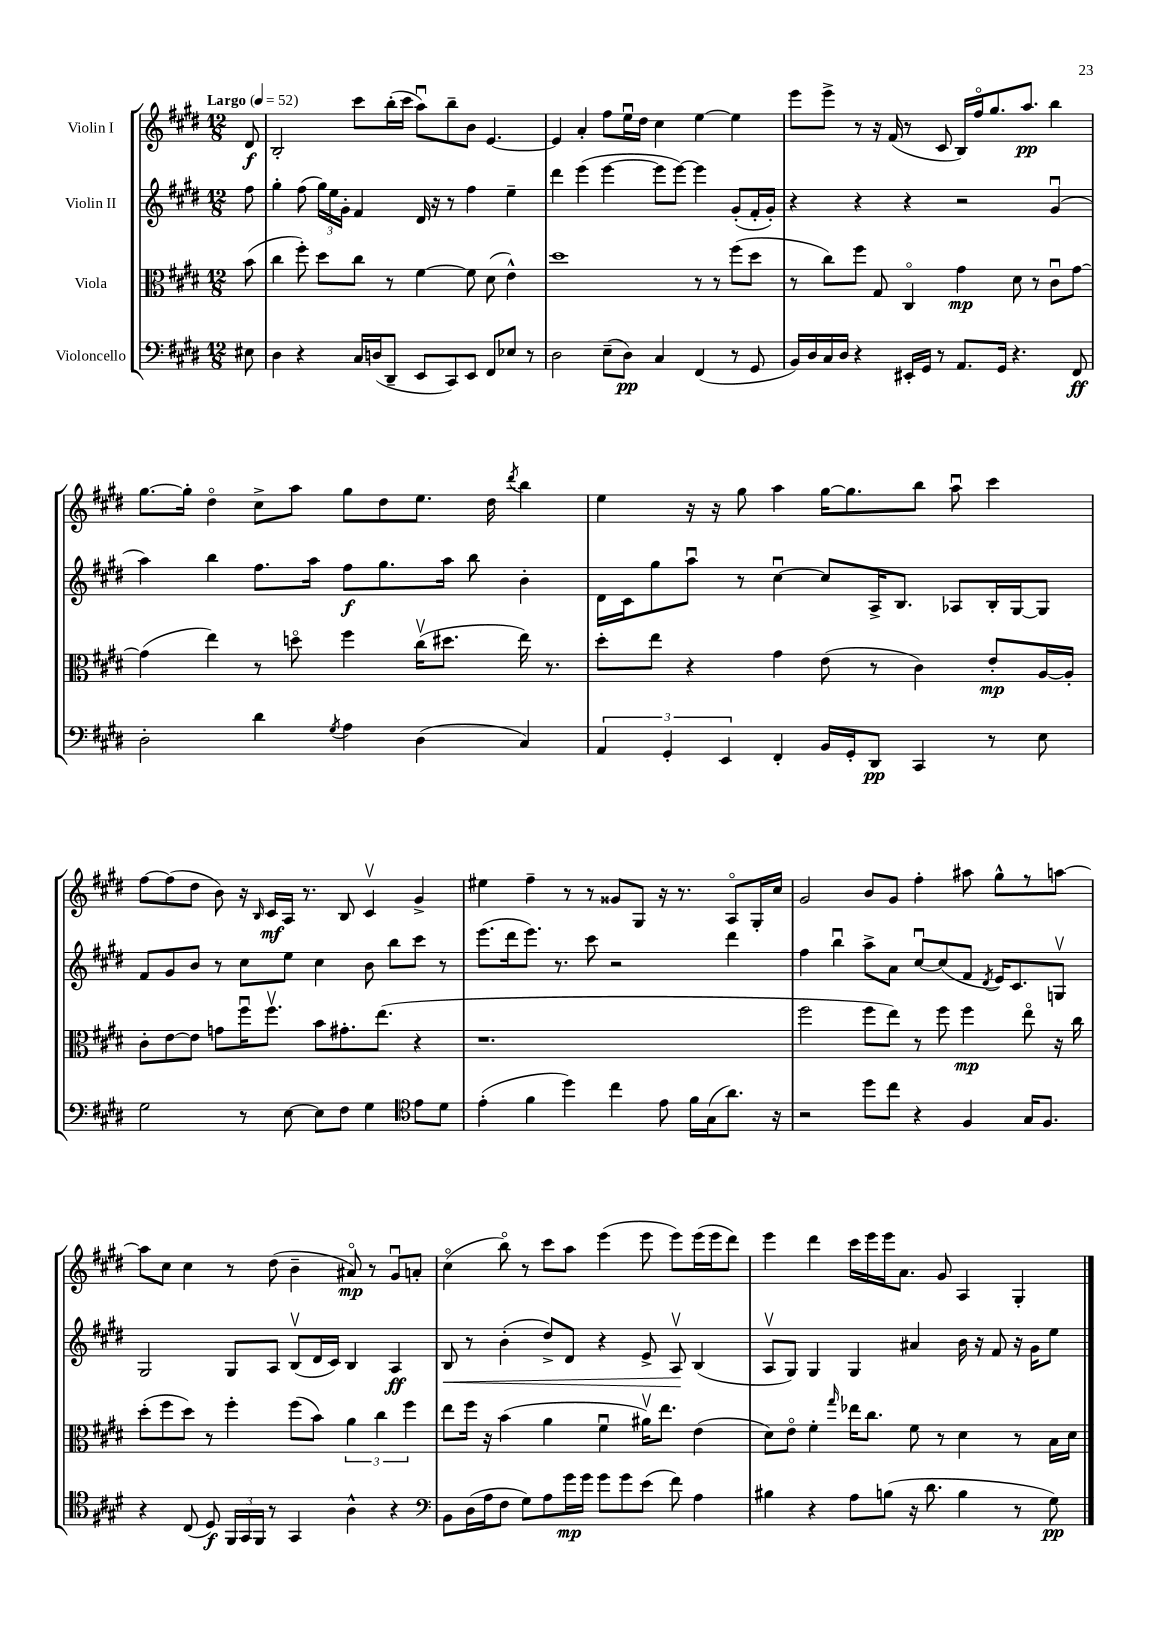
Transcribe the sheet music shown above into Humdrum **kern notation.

**kern	**dynam	**kern	**dynam	**kern	**dynam	**kern	**dynam
*part4	*part4	*part3	*part3	*part2	*part2	*part1	*part1
*staff4	*staff4	*staff3	*staff3	*staff2	*staff2	*staff1	*staff1
*I"Violoncello	*	*I"Viola	*	*I"Violin II	*	*I"Violin I	*
*clefF4	*	*clefC3	*	*clefG2	*	*clefG2	*
*k[f#c#g#d#]	*	*k[f#c#g#d#]	*	*k[f#c#g#d#]	*	*k[f#c#g#d#]	*
*M12/8	*	*M12/8	*	*M12/8	*	*M12/8	*
*MM52	*	*MM52	*	*MM52	*	*MM52	*
=	=	=	=	=	=	=	=
!	!	!	!	!	!	!LO:TX:a:B:t=Largo	!
8E#X\	.	(8b\	.	8ff#\	.	8d#/	f
=1	=1	=1	=1	=1	=1	=1	=1
4D#\	.	4cc#\	.	4gg#'\	.	2B'/	.
4r	.	8ff#'\)	.	(8ff#\	.	.	.
.	.	8dd#\L	.	24gg#\LL)	.	.	.
.	.	.	.	24ee\	.	.	.
.	.	.	.	24g#'\JJ	.	.	.
16C#/LL	.	8cc#\J	.	4f#/	.	8ccc#\L	.
(16Dn/J	.	.	.	.	.	.	.
8DD#~/J	.	8r	.	.	.	(16bb'\L	.
.	.	.	.	.	.	16ccc#\JJ	.
8EE/L	.	[4f#\	.	16d#/	.	8aau\L)	.
.	.	.	.	16r	.	.	.
8CC#/)	.	.	.	8r	.	8bb~\	.
8EE/J	.	8f#\]	.	4ff#\	.	8b\J	.
8FF#/L	.	(8d#\	.	.	.	[4.e/	.
8E-X/J	.	4e^^\)	.	4ee~\	.	.	.
8r	.	.	.	.	.	.	.
=2	=2	=2	=2	=2	=2	=2	=2
2D#\	.	1dd#	.	4ddd#\	.	4e/]	.
.	.	.	.	(4eee\	.	4a'/	.
(8E~\L	.	.	.	[4eee\	.	8ff#\L	.
8D#\J)	pp	.	.	.	.	16eeu\L	.
.	.	.	.	.	.	16dd#\JJ	.
4C#/	.	.	.	8eee\L]	.	4cc#\	.
.	.	.	.	[8eee\J)	.	.	.
(4FF#/	.	8r	.	4eee\]	.	[4ee\	.
.	.	8r	.	.	.	.	.
8r	.	(8ff#\L	.	(8g#'/L	.	4ee\]	.
8GG#/	.	8dd#\J	.	16f#'/L	.	.	.
.	.	.	.	16g#'/JJ)	.	.	.
=3	=3	=3	=3	=3	=3	=3	=3
16BB/LL)	.	8r	.	4r	.	8eee\L	.
16D#/	.	.	.	.	.	.	.
16C#/	.	8cc#\L)	.	.	.	8eee^\J	.
16D#/JJ	.	.	.	.	.	.	.
4r	.	8ff#\J	.	4r	.	8r	.
.	.	8G#/	.	.	.	16r	.
.	.	.	.	.	.	(16f#/	.
16EE#X'/LL	.	4C#/	.	4r	.	8r	.
16GG#/JJ	.	.	.	.	.	.	.
8r	.	.	.	.	.	8c#/	.
8.AA/L	.	4g#\	mp	2r	.	16B/LL)	.
.	.	.	.	.	.	16ff#/J	.
.	.	.	.	.	.	8.gg#/	.
16GG#/Jk	.	.	.	.	.	.	.
4.r	.	8d#\	.	.	.	.	.
.	.	.	.	.	.	8.aa/J	pp
.	.	8r	.	.	.	.	.
.	.	8c#u\L	.	(4g#u/	.	4bb\	.
8FF#/	ff	[8g#\J	.	.	.	.	.
!!LO:LB:g=z
=4	=4	=4	=4	=4	=4	=4	=4
2D#'\	.	(4g#\]	.	4aa\)	.	[8.gg#\L	.
.	.	.	.	.	.	16gg#'\Jk]	.
.	.	4ee\)	.	4bb\	.	4dd#\	.
4d#\	.	8r	.	8.ff#\L	.	8cc#^\L	.
.	.	8ddn\	.	.	.	8aa\J	.
.	.	.	.	16aa\Jk	.	.	.
8qG#/	.	.	.	.	.	.	.
4A\	.	4ff#\	.	8ff#\L	f	8gg#\L	.
.	.	.	.	8.gg#\	.	8dd#\	.
(4D#\	.	(16cc#v\KL	.	.	.	8.ee\J	.
.	.	8.dd#X\J	.	16aa\Jk	.	.	.
.	.	.	.	8bb\	.	.	.
.	.	.	.	.	.	16dd#\	.
.	.	.	.	.	.	8qddd#/	.
4C#/)	.	16ee\)	.	4b'\	.	4bb\	.
.	.	8.r	.	.	.	.	.
=5	=5	=5	=5	=5	=5	=5	=5
6AA/	.	8dd#'\L	.	16d#\LL	.	4ee\	.
.	.	.	.	16c#\J	.	.	.
.	.	8ee\J	.	8gg#\	.	.	.
6GG#'/	.	.	.	.	.	.	.
.	.	4r	.	8aau\J	.	16r	.
.	.	.	.	.	.	16r	.
6EE/	.	.	.	.	.	.	.
.	.	.	.	8r	.	8gg#\	.
4FF#'/	.	4g#\	.	[4cc#u\	.	4aa\	.
16BB/LL	.	(8e\	.	8cc#/L]	.	[16gg#\KL	.
16GG#'/J	.	.	.	.	.	8.gg#\]	.
8DD#/J	pp	8r	.	16A^/K	.	.	.
.	.	.	.	8.B/J	.	.	.
4CC#/	.	4c#\)	.	.	.	8bb\J	.
.	.	.	.	8A-X/L	.	8aau\	.
8r	.	8e'/L	mp	16B'/L	.	4ccc#\	.
.	.	.	.	[16G#/J	.	.	.
8E\	.	[16A/L	.	8G#/J]	.	.	.
.	.	16A'/JJ]	.	.	.	.	.
!!LO:LB:g=z
=6	=6	=6	=6	=6	=6	=6	=6
2G#\	.	8c#'\L	.	8f#/L	.	[8ff#\L	.
.	.	[8e\	.	8g#/	.	(8ff#\]	.
.	.	8e\J]	.	8b/J	.	8dd#\J	.
.	.	8gn\L	.	8r	.	8b\)	.
8r	.	16ff#u\K	.	8cc#\L	.	16r	.
.	.	.	.	.	.	16qqB/	.
.	.	8.ff#v\J	.	.	.	16c#/LL	mf
[8E\	.	.	.	8ee\J	.	16A/JJ	.
.	.	.	.	.	.	8.r	.
8E\L]	.	8b\L	.	4cc#\	.	.	.
8F#\J	.	8.g#X'\	.	.	.	8B/	.
4G#\	.	.	.	8b\	.	4c#v/	.
.	.	(8.ee\J	.	.	.	.	.
.	.	.	.	8bb\L	.	.	.
*clefC4	*	*	*	*	*	*	*
8e\L	.	4r	.	8ccc#\J	.	4g#^/	.
8d#\J	.	.	.	8r	.	.	.
=7	=7	=7	=7	=7	=7	=7	=7
(4e'\	.	1.r	.	(8.eee\L	.	4ee#X\	.
.	.	.	.	16ddd#\k	.	.	.
4f#\	.	.	.	8.eee\J)	.	4ff#~\	.
.	.	.	.	8.r	.	.	.
4dd#\)	.	.	.	.	.	8r	.
.	.	.	.	8ccc#\	.	8r	.
4cc#\	.	.	.	2r	.	8g##X/L	.
.	.	.	.	.	.	8G#/J	.
8e\	.	.	.	.	.	16r	.
.	.	.	.	.	.	8.r	.
16f#\LL	.	.	.	.	.	.	.
(16G#\J	.	.	.	.	.	.	.
8.a\J)	.	.	.	4ddd#\	.	8A/L	.
.	.	.	.	.	.	16G#'/L	.
16r	.	.	.	.	.	16cc#/JJ	.
=8	=8	=8	=8	=8	=8	=8	=8
2r	.	2ff#\	.	4ff#\	.	2g#/	.
.	.	.	.	4bbu\	.	.	.
8dd#\L	.	8ff#\L	.	8aa^\L	.	8b/L	.
8cc#\J	.	8ee\J)	.	8a\J	.	8g#/J	.
4r	.	8r	.	[8cc#u/L	.	4ff#'\	.
.	.	8ff#\	.	(8cc#/]	.	.	.
4F#/	.	4ff#\	mp	8f#/J	.	8aa#X\	.
.	.	.	.	8qd#/	.	.	.
.	.	.	.	16e/KL)	.	8gg#^^\L	.
.	.	.	.	8.c#/	.	.	.
16G#/KL	.	8ee\	.	.	.	8r	.
8.F#/J	.	.	.	.	.	.	.
.	.	16r	.	8Gnv/J	.	[8aan\J	.
.	.	16cc#\	.	.	.	.	.
!!LO:LB:g=z
=9	=9	=9	=9	=9	=9	=9	=9
4r	.	(8dd#'\L	.	2G#/	.	8aa\L]	.
.	.	8ff#\	.	.	.	8cc#\J	.
(8C#/	.	8dd#\J)	.	.	.	4cc#\	.
8D#/)	f	8r	.	.	.	.	.
24FF#/LL	.	4ff#'\	.	8G#/L	.	8r	.
24GG#/	.	.	.	.	.	.	.
24FF#/JJ	.	.	.	.	.	.	.
8r	.	.	.	8A/J	.	(8dd#\	.
4GG#/	.	(8ff#\L	.	(8Bv/L	.	4b~\	.
.	.	8b\J)	.	16d#/L	.	.	.
.	.	.	.	16c#/JJ)	.	.	.
4A^^\	.	6a\	.	4B/	.	8a#X/)	mp
.	.	.	.	.	.	8r	.
.	.	6cc#\	.	.	.	.	.
4r	.	.	.	4A/	ff	8g#u/L	.
.	.	6ff#\	.	.	.	.	.
.	.	.	.	.	.	8an'/J	.
=10	=10	=10	=10	=10	=10	=10	=10
*clefF4	*	*	*	*	*	*	*
!	!	!	!	!	!LO:HP:b	!	!
8BB\L	.	8ee\L	.	8B/	<	(4cc#\	.
(16D#\L	.	16ff#\Jk	.	8r	.	.	.
16A\J	.	16r	.	.	.	.	.
8F#\J	.	(4b\	.	(4b'\	.	8bb\)	.
8G#\L)	.	.	.	.	.	8r	.
8A\	.	4a\	.	8dd#^/L)	.	8ccc#\L	.
16g#\L	mp	.	.	8d#/J	.	8aa\J	.
16g#\JJ	.	.	.	.	.	.	.
8g#\L	.	4f#u\	.	4r	.	(4eee\	.
8g#\	.	.	.	.	.	.	.
(8e\J	.	16a#Xv\KL)	.	8e^/	.	8eee\	.
.	.	8.ee\J	.	.	.	.	.
8f#\)	.	.	.	8Av/	.	8eee\L)	.
4A\	.	(4e\	.	(4B/	[	(16eee\L	.
.	.	.	.	.	.	16eee\J	.
.	.	.	.	.	.	8ddd#\J)	.
=11	=11	=11	=11	=11	=11	=11	=11
4B#X\	.	8d#\L)	.	8Av/L	.	4eee\	.
.	.	8e\J	.	8G#/J)	.	.	.
4r	.	4f#'\	.	4G#/	.	4ddd#\	.
.	.	16qqgg#/	.	.	.	.	.
8A\L	.	16ee-X\KL	.	4G#/	.	16ccc#\LL	.
.	.	8.cc#\J	.	.	.	16eee\	.
(8Bn\J	.	.	.	.	.	16eee\J	.
.	.	.	.	.	.	8.a\J	.
16r	.	8f#\	.	4a#X/	.	.	.
8.d#\	.	.	.	.	.	.	.
.	.	8r	.	.	.	8g#/	.
4B\	.	4d#\	.	16b\	.	4A/	.
.	.	.	.	16r	.	.	.
.	.	.	.	8f#/	.	.	.
8r	.	8r	.	16r	.	4G#'/	.
.	.	.	.	16g#\KL	.	.	.
8G#\)	pp	16B\LL	.	8ee\J	.	.	.
.	.	16d#\JJ	.	.	.	.	.
==	==	==	==	==	==	==	==
*-	*-	*-	*-	*-	*-	*-	*-
